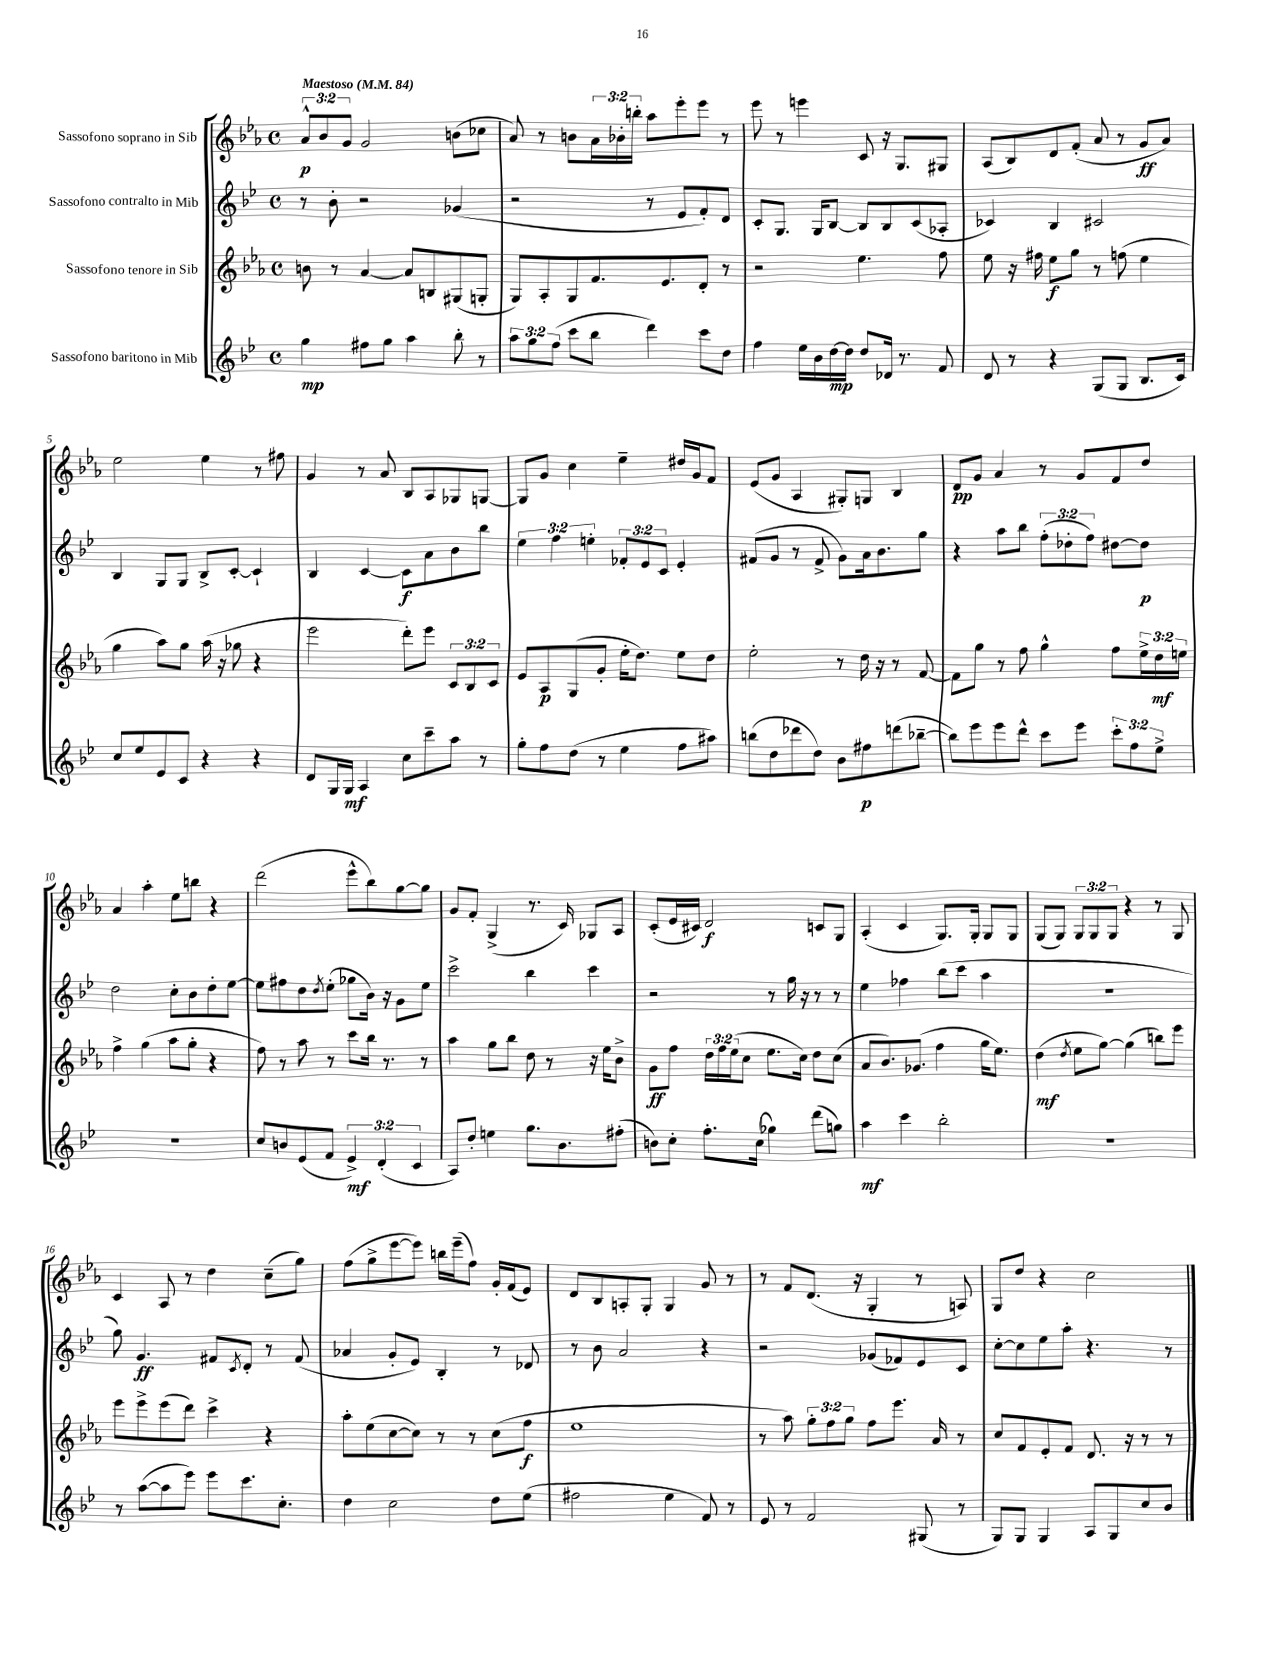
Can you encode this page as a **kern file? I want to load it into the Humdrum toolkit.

**kern	**kern	**kern	**kern
*staff4	*staff3	*staff2	*staff1
*clefG2	*clefG2	*clefG2	*clefG2
*k[b-e-]	*k[b-e-a-]	*k[b-e-]	*k[b-e-a-]
*M4/4	*M4/4	*M4/4	*M4/4
*met(c)	*met(c)	*met(c)	*met(c)
*MM84	*MM84	*MM84	*MM84
4gg\	8b\	8r	12a-^^/L
.	.	.	12b-/
.	8r	8b-'\	.
.	.	.	12g/J
8ff#\L	[4a-/	2r	2g/
8gg\J	.	.	.
4aa\	8a-/]L	.	.
.	8B/	.	.
8bb-'\	(8G#/	(4g-/	(8b\L
8r	8G'/J	.	8cc-\J
=	=	=	=
12aa\L	8G/L)	2r	8a-/)
12gg\	.	.	.
.	8A-'/	.	8r
(12ff\J	.	.	.
8ccc\L	8G/	.	8b\L
8bb-\J	8.f/	.	24a-\L
.	.	.	24b-'\
.	.	.	24bb'\JJ
4ddd\)	.	8r	8aa-\L
.	8.e-/	.	.
.	.	8e-/L	8eee-'\
8ccc\L	8d'/J	8f'/)	8eee-\J
8dd\J	8r	8d/J	8r
=	=	=	=
4ff\	2r	8c'/L	8eee-\
.	.	8.G/J	8r
16ee-\LL	.	.	4eee\
16b-\	.	16G/LK	.
[16dd\	.	[8B-/J	.
16dd\]JJ	.	.	.
8dd/L	4.ee-\	8B-/]L	8c/
16d-/Jk	.	8B-/	16r
8.r	.	.	8.G/L
.	.	(8c/	.
8f/	8ff\	8A-'/J	8G#/J
=	=	=	=
8d/	8ee-\	4c-/)	(8A-/L
8r	16r	.	8B-/)
.	16ff#\	.	.
4r	8ee-\L	4B-/	8d/
.	8gg\J	.	(8f'/J
(8G/L	8r	2c#/	8a-/
8G/J	(8ff\	.	8r
8.B-/L	4ee-\	.	8g/L
.	.	.	8a-/J)
16c/Jk)	.	.	.
=	=	=	=
8cc/L	4gg\	4B-/	2ee-\
8ee-/	.	.	.
8e-/	8aa-\L)	8G/L	.
8c/J	8gg\J	8G/J	.
4r	(16aa-\	8B-^/L	4ee-\
.	16r	.	.
.	8gg-\	[8c'/J	.
4r	4r	4c`/]	8r
.	.	.	8ff#\
=	=	=	=
8d/L	2eee-\	4B-/	4g/
16G/L	.	.	.
16G/JJ	.	.	.
4A/	.	[4c/	8r
.	.	.	8a-/
8cc\L	8ddd'\L)	8c\]L	8B-/L
8ccc~\	8eee-\J	8a\	8A-/
8aa\J	12c/L	8b-\	8G-/
.	12B-/	.	.
8r	.	8bb-\J	[8G/J
.	12c/J	.	.
=	=	=	=
8gg'\L	8e-/L	6ee-\	8G/]L
8ff\	8A-/	.	8g/J
.	.	6ff\	.
(8dd\J	(8G/	.	4cc\
.	.	6ee'\	.
8r	8g'/J	.	.
4ee-\	16ee-'\LK	12f-'/L	4ee-~\
.	8.dd\J)	.	.
.	.	12e-/	.
.	.	12c/J	.
8ff\L	8ee-\L	4e-'/	16dd#/LL
.	.	.	16g/J
8aa#\J)	8dd\J	.	8f/J
=	=	=	=
(8bb\L	2ee-'\	(8f#/L	(8e-/L
8dd\	.	8g/J	8g/J
8ddd-\	.	8r	4A-/
8dd\J)	.	8f#^/	.
8b-\L	8r	8g\L)	8G#'/L)
8ff#\	16dd\	16a\k	8G/J
.	16r	8.b-\	.
(8ddd\	8r	.	4B-/
[8bb-~\J	[8f/	8gg\J	.
=	=	=	=
8bb-\]L)	8f\]L	4r	8d/L
8eee-\	8gg\J	.	8g/J
8eee-\	8r	8aa\L	4a-/
8ddd^^\J	8ff\	8bb-\J	.
8ccc\L	4gg^^\	(12ff'\L	8r
.	.	12dd-'\	.
8eee-\J	.	.	8g/L
.	.	12ff\J)	.
12ccc'\L	8ff\L	[8dd#\L	8f/
12ff\	.	.	.
.	24ee-^\L	8dd#\]J	8dd/J
12ee-^\J	24dd\	.	.
.	24ee\JJ	.	.
=	=	=	=
1r	4ff^\	2dd\	4a-/
.	(4gg\	.	4aa-'\
.	8aa-\L	8cc'\L	8ee-\L
.	8gg'\J	8b-\	8bb\J
.	4r	8dd'\	4r
.	.	[8ee-\J	.
=	=	=	=
8cc/L	8ff\)	8ee-\]L	(2ddd\
8b/	8r	8ff#\	.
(8e-/	8aa-\	8dd\	.
.	.	8qdd/	.
8f/J	8r	(8ee-'\J	.
6e-^/)	8ccc\L	8gg-\L	8eee-^^\L
.	16bb-\Jk	16b-\Jk)	8bb-\)
(6d'/	.	.	.
.	8.r	16r	.
.	.	8g\L	[8gg\
6c/	.	.	.
.	8r	8ee-\J	8gg\]J
=	=	=	=
8A/L)	4aa-\	2ccc^\	8g/L
8dd'/J	.	.	8f'/J
4ee\	8gg\L	.	(4G^/
.	8bb-\J	.	.
8.gg\L	8dd\	4bb-\	8.r
.	8r	.	.
8.b-\	.	.	16c/)
.	16r	4ccc\	8G-/L
.	16ee-\LK	.	.
(8ff#'\J	8b-^\J	.	8A-/J
=	=	=	=
8b\L)	8g\L	2r	(8c'/L
8cc'\J	8ff\J	.	16e-/L
.	.	.	16c#/JJ)
8.ff'\L	24dd\LL	.	2d/
.	24ff\	.	.
.	(24ee-\J	.	.
.	8cc\J	.	.
(16cc\Jk	.	.	.
4gg-\)	8.ee-\L	8r	.
.	.	16gg\	.
.	16cc\Jk)	16r	.
(8ddd\L	8dd\L	8r	8c/L
8gg\J)	(8cc\J	8r	8G/J
=	=	=	=
4aa\	8a-/L	4ee-\	(4A-'/
.	8.b-/)	.	.
4ccc\	.	4ff-\	4c/
.	(8.g-/J	.	.
2bb-'\	4ff\	(8bb-\L	8.G/L)
.	.	8ccc\J	.
.	.	.	16G'/Jk
.	16gg\LK	4aa\	8G/L
.	8.ee-\J)	.	.
.	.	.	8G/J
=	=	=	=
1r	(4dd\	1r	(8G/L
.	.	.	8G/J)
.	8qdd/	.	.
.	8ee-\L	.	12G/L
.	.	.	12G/
.	[8gg\J)	.	.
.	.	.	12G/J
.	(4gg\]	.	4r
.	8bb\L)	.	8r
.	8eee-\J	.	8G/
=	=	=	=
8r	8eee-\L	8gg\)	4c/
([8aa\L	8eee-^\	4.g/	.
8aa\]	(8eee-\	.	8A-/
8eee-\J)	8ddd\J)	.	8r
8eee-\L	4ccc^\	8f#/L	4dd\
.	.	8qc/	.
8.ccc\	.	8d'/J	.
.	4r	8r	(8cc~\L
8.cc'\J	.	.	.
.	.	(8f#/	8gg\J)
=	=	=	=
4dd\	8aa-'\L	4a-/	(8ff\L
.	(8ee-\	.	8gg^\
2cc\	[8cc\	8g'/L	[8eee-\
.	8cc\]J)	8e-/J)	8eee-\]J)
.	8r	4B-'/	16bb\LL
.	.	.	(16eee-~\J
.	8r	.	8ff\J)
8dd\L	(8cc\L	8r	16g'/LL
.	.	.	(16f/J
(8ee-\J	8ff\J	8d-/	8e-/J)
=	=	=	=
2ff#\	1ee-	8r	8d/L
.	.	8b-\	8B-/
.	.	2a/	8A'/
.	.	.	8G'/J
4ee-\	.	.	4G/
8f/)	.	4r	8g/
8r	.	.	8r
=	=	=	=
8e-/	8r	2r	8r
8r	8aa-\)	.	8f/L
2f/	12gg'\L	.	(8.d/J
.	12ff\	.	.
.	12gg\J	.	.
.	.	.	16r
.	8ff\L	(8g-/L	4G'/
.	8.eee-\J	8f-/)	.
(8G#/	.	8e-/	8r
.	16a-/	.	.
8r	8r	8c/J	8A/)
=	=	=	=
8G/L)	8cc/L	[8cc'\L	8G/L
8G/J	8f/	8cc\]	8dd/J
4G/	8e-'/	8ee-\	4r
.	8f/J	8aa'\J	.
8A/L	8.d/	4.r	2cc\
8G/	.	.	.
.	16r	.	.
8cc/	8r	.	.
8b-/J	8r	8r	.
==	==	==	==
*-	*-	*-	*-
